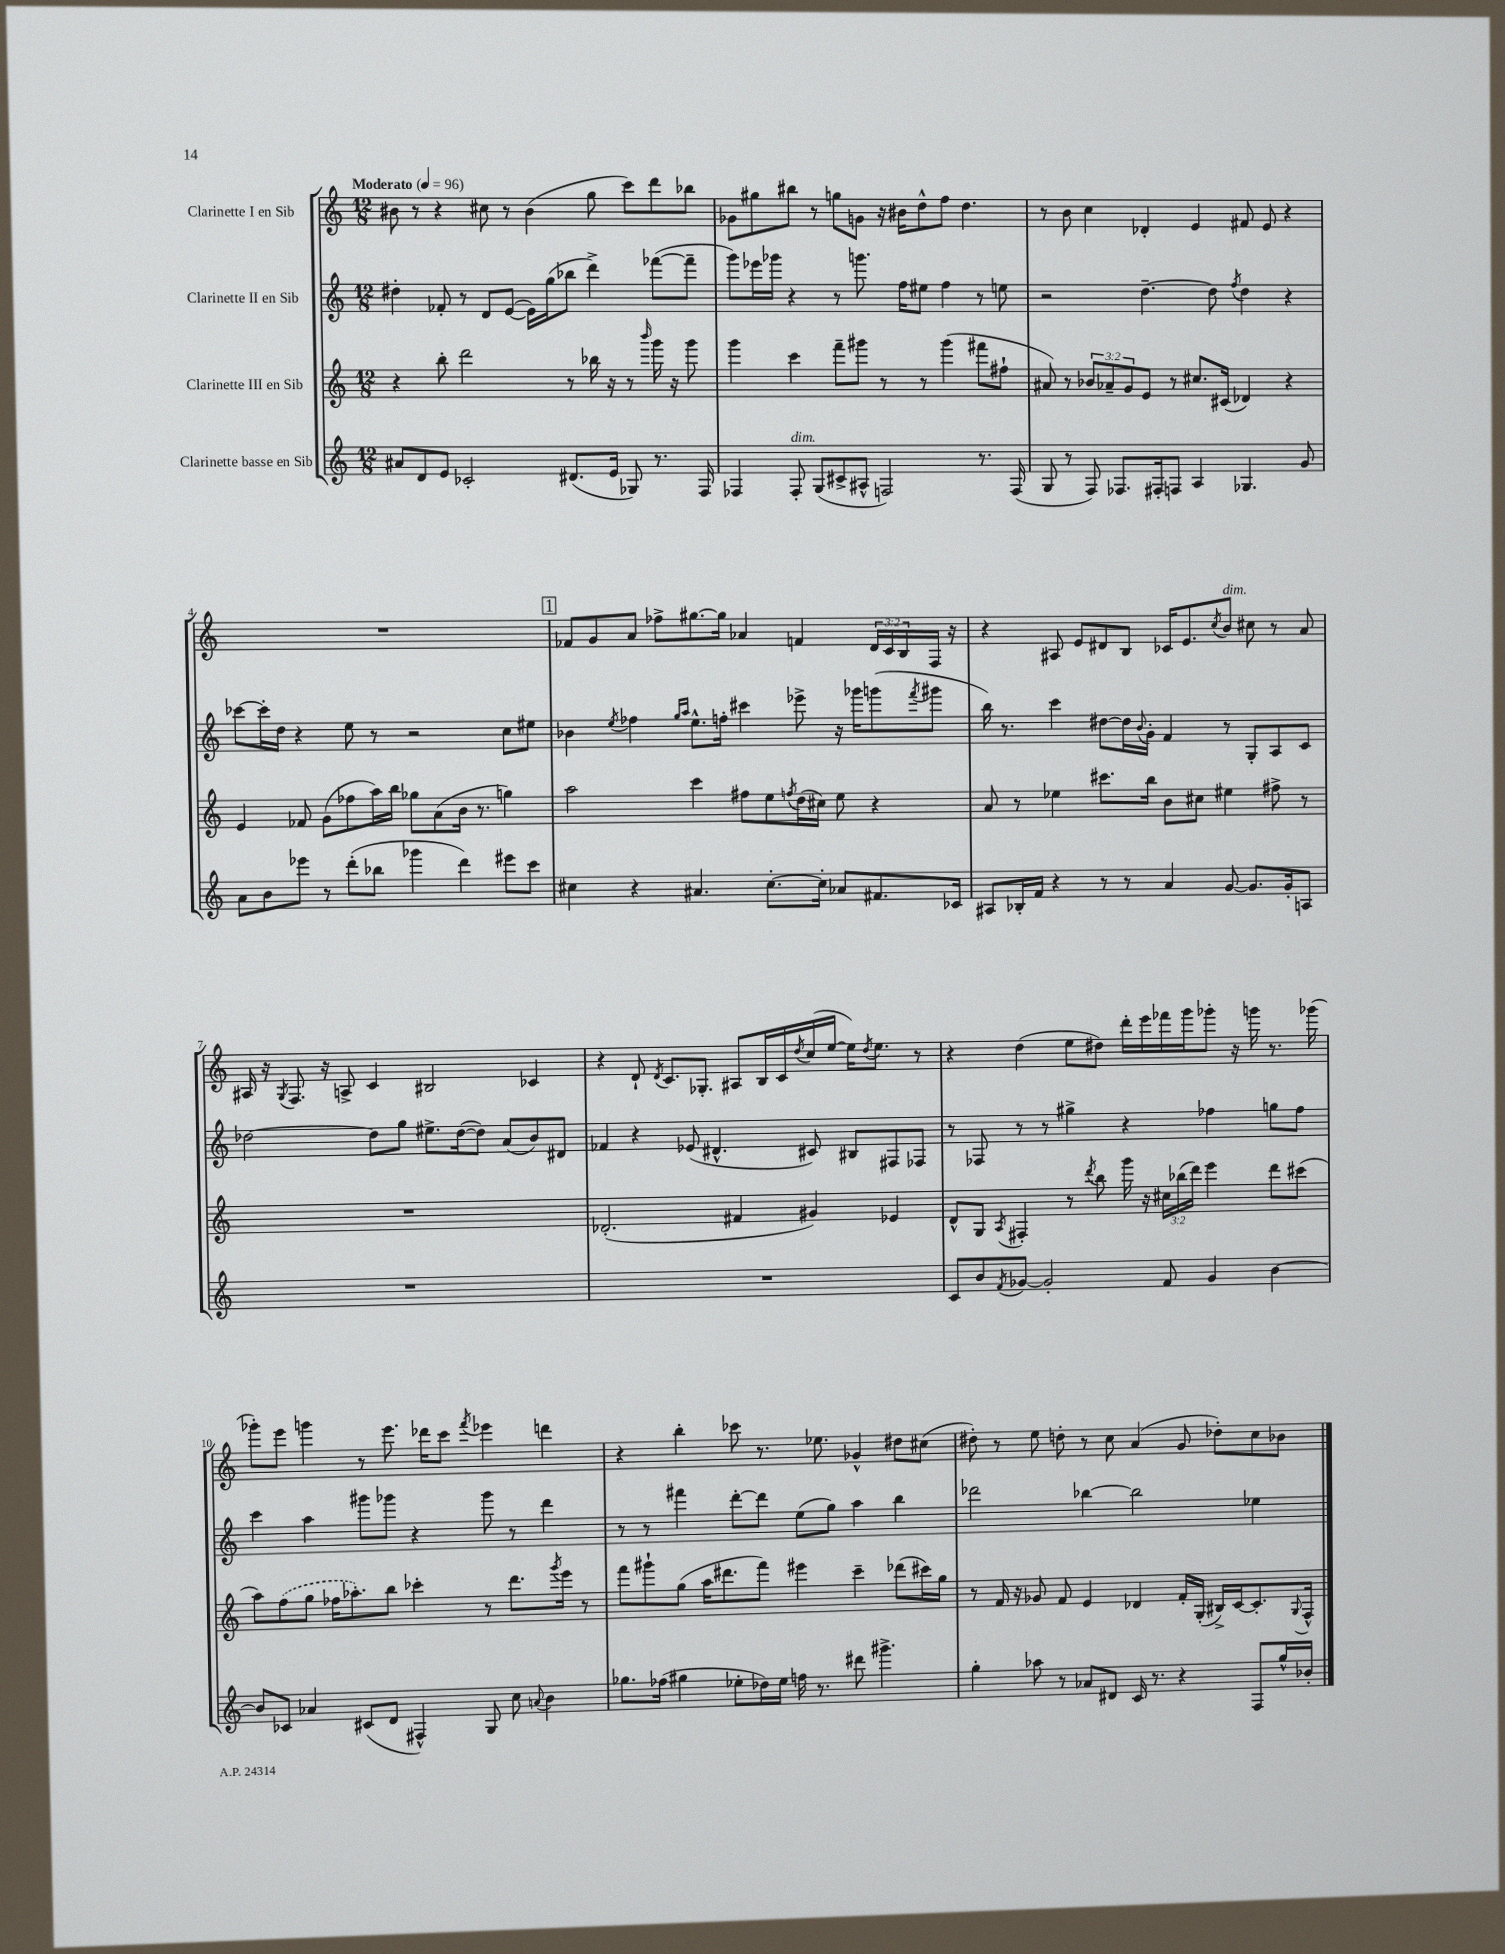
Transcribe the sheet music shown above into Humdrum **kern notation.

**kern	**kern	**kern	**kern
*staff4	*staff3	*staff2	*staff1
*clefG2	*clefG2	*clefG2	*clefG2
*k[]	*k[]	*k[]	*k[]
*M12/8	*M12/8	*M12/8	*M12/8
*MM96	*MM96	*MM96	*MM96
8a#	4r	4dd#'	8b#
8d	.	.	8r
8e	8bb'	8f-'	4r
2c-'	2ddd	8r	.
.	.	8d	8cc#
.	.	([8e	8r
.	.	16e])	(4b#
.	.	(16gg	.
(8.d#	8r	8bb-	.
.	16bb-	4ddd^)	8gg
16e	16r	.	.
8G-)	8r	.	8ccc)
.	16qqbbb	.	.
8.r	16ggg	([8fff-	8ddd
.	16r	.	.
.	8ggg	8fff-~]	8bb-
16F	.	.	.
=	=	=	=
4F-	4ggg	8ggg)	8g-
.	.	16eee-	8gg#
.	.	16ggg-	.
8F-'	4ccc	4r	8bb#
(8G	.	.	8r
8c#^	8fff~	8r	8gg
8A#^^	8ggg#	8.ggg	8g
2F)	8r	.	16r
.	.	16ff	16b#
.	8r	8ee#	8dd^^
.	(4ggg#	4ff	8ff
.	.	.	4.dd
8.r	8fff#	8r	.
.	8ff#`	8ee	.
(16F	.	.	.
=	=	=	=
8G	8a#)	2r	8r
8r	8r	.	8b
8F)	12b-	.	4cc
.	12a-~	.	.
8.F-	.	.	.
.	12g	.	.
.	8e	[4.dd~	4d-'
16F#'	.	.	.
8F	8r	.	.
4A	8.cc#	.	4e
.	.	8dd]	.
.	(16c#	.	.
.	.	8qff	.
4.G-	4d-)	4dd	8f#
.	.	.	8e
.	4r	4r	4r
8g	.	.	.
=	=	=	=
8a	4e	[8ccc-	1.r
8b	.	16ccc-']	.
.	.	16dd	.
8eee-	8f-	4r	.
8r	(8g	.	.
(8ddd'	8ff-	8ee	.
8bb-	16aa)	8r	.
.	16bb	.	.
4ggg-	8gg-	2r	.
.	(8a	.	.
4ddd)	16b	.	.
.	8.r	.	.
8eee#	4gg)	8cc	.
8ccc	.	8ee#	.
=	=	=	=
4cc#	2aa	4b-	8f-
.	.	.	8g
.	.	8qee	.
4r	.	4ff-	8a
.	.	.	8ff-^
.	.	16qqgg	.
.	.	16qqaa	.
4.a#	4ccc	8.ee^^	[8.gg#
.	.	16ff'	16gg#]
.	8ff#	4ccc#	4a-
[8.cc#'	8ee	.	.
.	8qff	.	.
.	(16dd	8eee-^	4f
16cc#']	16cc#)	.	.
8a-	8ee	16r	.
.	.	16ggg-	.
8.f#	4r	(8ggg	24d
.	.	.	24c
.	.	.	24B
.	.	8qfff	.
.	.	8ggg#	16F
16c-	.	.	16r
=	=	=	=
8A#	8a	16bb)	4r
.	.	8.r	.
16B-'	8r	.	.
16f	.	.	.
4r	4ee-	4ccc	8A#
.	.	.	8e
8r	8.ccc#	[8dd#	8d#
8r	.	16dd#]	8B
.	.	8qqb	.
.	16bb	16g'	.
4a	8b	4f	16c-
.	.	.	8.e
.	8cc#	.	.
.	.	.	8qcc
[8g	4ee#	8r	8b
8.g]	.	8G'	8cc#
.	8ff#^	8A	8r
16g'	.	.	.
8A	8r	8c	8a
=	=	=	=
1.r	1.r	[2dd-	16A#
.	.	.	16r
.	.	.	8qG
.	.	.	8.F
.	.	.	16r
.	.	.	8A^
.	.	8dd-]	4c
.	.	8gg	.
.	.	8.ee#^	2B#
.	.	([16dd-	.
.	.	8dd-])	.
.	.	(8a	.
.	.	8b)	4c-
.	.	8d#	.
=	=	=	=
1.r	(2.d-'	4f-	4r
.	.	4r	8d`
.	.	.	8qd
.	.	.	8.c
.	.	(8e-	.
.	.	.	8.G-'
.	.	4.d#^^	.
.	4f#	.	8A#
.	.	.	16B
.	.	.	16c
.	.	.	8qdd
.	4g#)	8c#)	(16cc
.	.	.	[16ee
.	.	8B#	16ee])
.	.	.	8qdd
.	.	.	8.ee
.	4e-	8F#	.
.	.	8F-	8r
=	=	=	=
8c	8d^^	8r	4r
8b	8G	8F-	.
8qf	8qA	.	.
[8g-	4F#'	8r	(4dd
2g-']	.	8r	.
.	8r	4gg#^	8ee
.	8qddd	.	.
.	8bb	.	8dd#)
.	16ggg	4r	16ddd'
.	16r	.	16eee
8f	24cc#	.	16fff-
.	(24bb-	.	.
.	.	.	16ggg
.	24ddd)	.	.
4g-	4eee	4ff-	8ggg-'
.	.	.	16r
.	.	.	16ggg
[4b	8ddd	8gg	8.r
.	(8ccc#	8ff-	.
.	.	.	(16ggg-
=	=	=	=
8b]	8aa)	4ccc	8ggg-')
8c-	(8ff	.	8eee
4a-	8gg	4aa	4ggg
.	16ff-	.	.
.	8.aa-')	.	.
(8c#	.	8ggg#	8r
8d	8bb	8ggg-	8.eee
4F#^^)	4ccc-'	4r	.
.	.	.	16ddd-
.	.	.	8ccc
.	.	.	8qfff
8G	8r	8ggg-	4eee-
8cc	8.ddd	8r	.
8qqa	.	.	.
4b	.	4ddd	4ddd
.	8qggg	.	.
.	16eee	.	.
.	8r	.	.
=	=	=	=
8.gg-	8fff	8r	4r
.	8ggg#`	8r	.
(16ff-	.	.	.
4gg#	(8gg	4fff#	4bb'
.	16aa	.	.
.	8.ddd#	.	.
8ee-'	.	[8ddd'	8ccc-
16dd-)	8fff)	8ddd]	8.r
16ee-	.	.	.
16ff	4eee#	(8ee	.
8.r	.	.	8.ee-
.	.	8gg)	.
8ddd#	4ccc~	4aa	4g-^^
4.ggg#^	.	.	.
.	(8ddd-	4bb	8dd#
.	16ccc#)	.	(8cc#
.	16gg	.	.
=	=	=	=
4gg'	8r	2ddd-	8dd#')
.	16f	.	8r
.	16r	.	.
8aa-	8g-	.	8ee
8r	8f	.	8dd'
8a-	4e	[4bb-	8r
8d#	.	.	8cc
16c	4d-	2bb-]	(4a
8.r	.	.	.
4r	16f'	.	8g
.	(16G'	.	.
.	16B#^)	.	8dd-')
.	[16c	.	.
8F	8.c']	4ee-	8cc
16gg^^	.	.	8b-
.	8qqG	.	.
16b-'	16F^^	.	.
==	==	==	==
*-	*-	*-	*-
